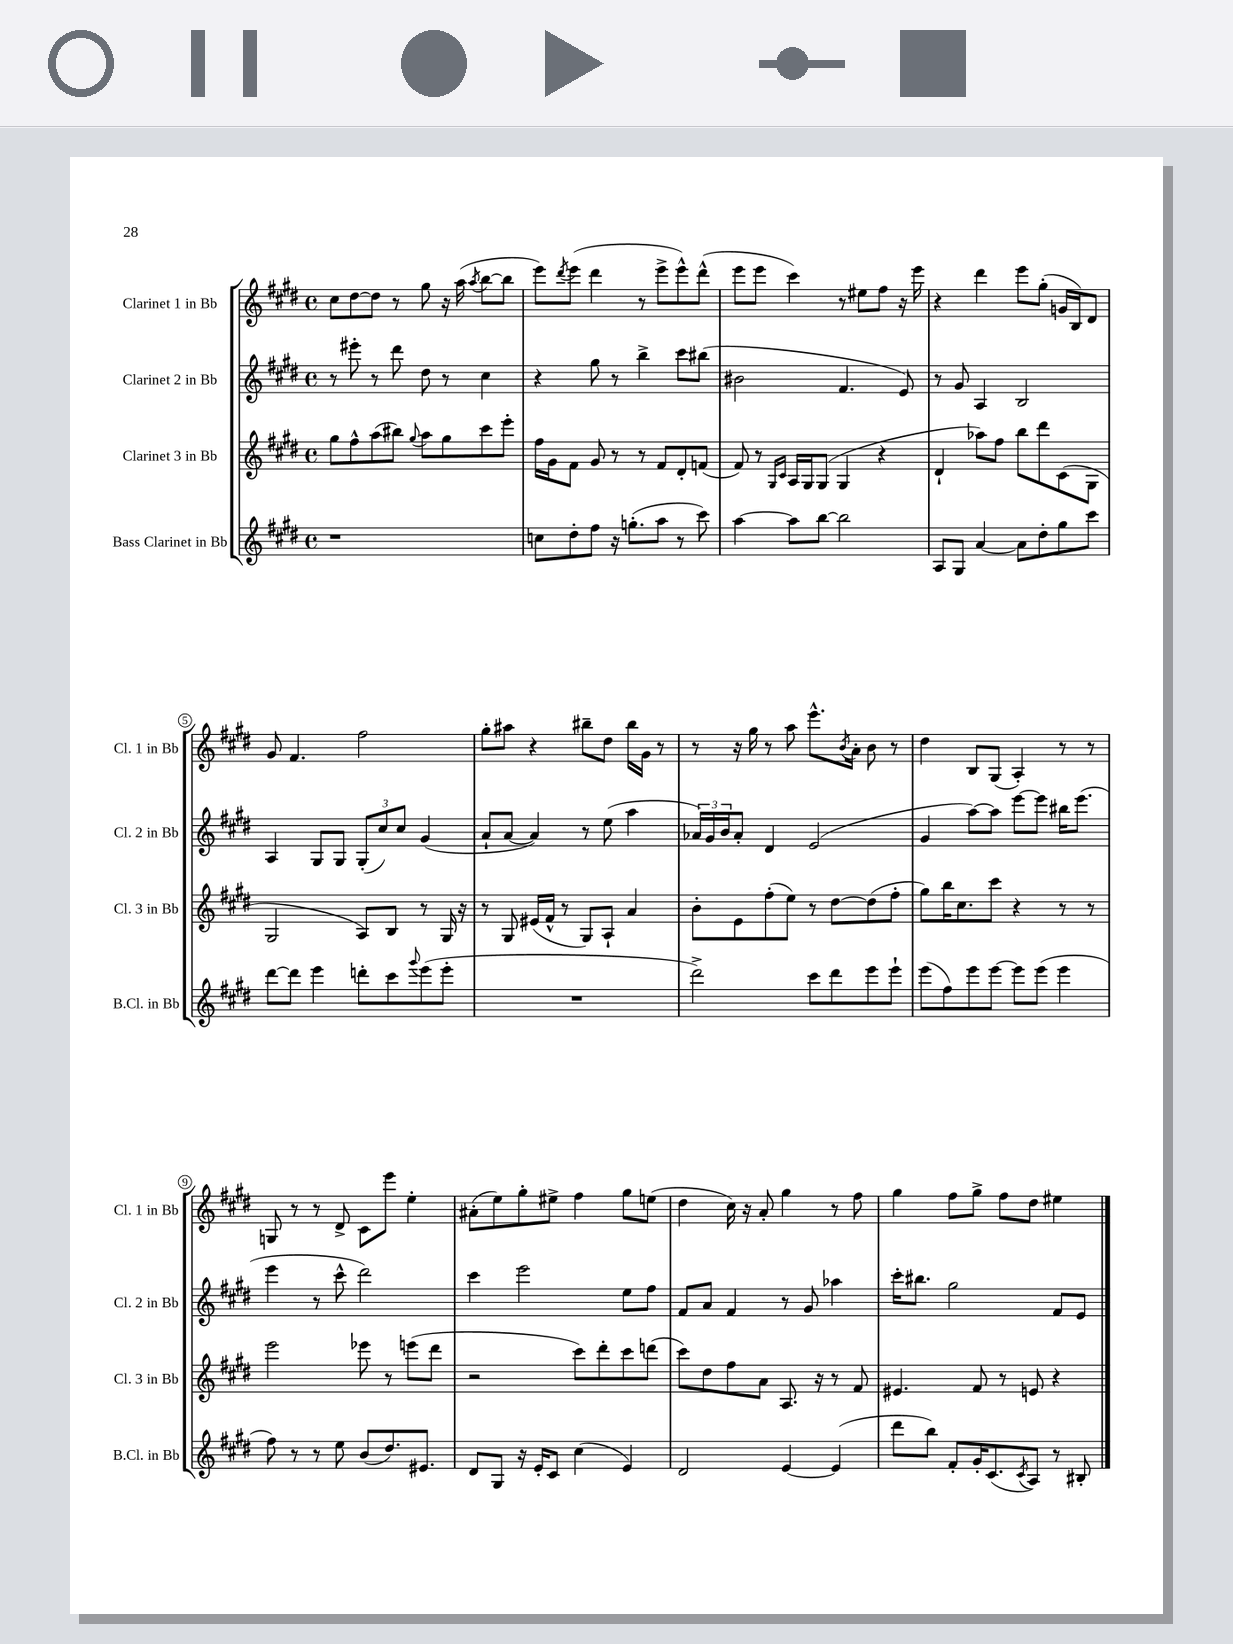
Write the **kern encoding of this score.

**kern	**kern	**kern	**kern
*part4	*part3	*part2	*part1
*staff4	*staff3	*staff2	*staff1
*I"Bass Clarinet in Bb	*I"Clarinet 3 in Bb	*I"Clarinet 2 in Bb	*I"Clarinet 1 in Bb
*I'B.Cl. in Bb	*I'Cl. 3 in Bb	*I'Cl. 2 in Bb	*I'Cl. 1 in Bb
*clefG2	*clefG2	*clefG2	*clefG2
*k[f#c#g#d#]	*k[f#c#g#d#]	*k[f#c#g#d#]	*k[f#c#g#d#]
*M4/4	*M4/4	*M4/4	*M4/4
*met(c)	*met(c)	*met(c)	*met(c)
=1	=1	=1	=1
1r	8gg#\L	8r	8cc#\L
.	8ff#^^\	8eee#X'\	[8dd#\
.	(8aa\	8r	8dd#\J]
.	8bb#X\J)	8ddd#\	8r
.	8qqgg#/	.	.
.	8aa\L	8dd#\	8gg#\
.	8gg#\	8r	16r
.	.	.	(16aa\
.	.	.	8qaa/
.	8ccc#\	4cc#\	[8bb\L
.	8eee'\J	.	8bb\J]
=2	=2	=2	=2
8ccn\L	16ff#\LL	4r	8eee\L)
.	16g#\J	.	.
.	.	.	8qddd#/
8dd#'\	8f#\J	.	(8eee\J
8ff#\J	8g#/	8gg#\	4ddd#\
16r	8r	8r	.
(8.ggn'\L	.	.	.
.	8r	4bb^\	8r
8aa\J	8f#/L	.	8eee^\L
8r	8d#'/	8ccc#\L	8eee^^\)
8ccc#\)	(8fn/J	(8bb#X\J	(8ddd#^^\J
=3	=3	=3	=3
[4aa\	8f#/)	2b#X\	8eee\L
.	8r	.	8eee\J
.	16qqG#/LL	.	.
.	16qqc#/JJ	.	.
8aa\L]	16A/LL	.	4ccc#\)
.	16G#/J	.	.
[8bb\J	(8G#/J	.	.
2bb\]	4G#/	4.f#/	8r
.	.	.	8ee#X\L
.	4r	.	8ff#\J
.	.	8e/)	16r
.	.	.	16eee\
=4	=4	=4	=4
8A/L	4d#`/	8r	4r
8G#/J	.	8g#/	.
[4a/	8aa-X\L)	4A/	4ddd#\
.	8ff#\J	.	.
8a\L]	8bb\L	2B/	8eee\L
8dd#'\	8ddd#\	.	(8gg#'\J
8gg#\	(8c#\	.	16gn/LL
.	.	.	16B/J)
8ccc#\J	8G#\J	.	8d#/J
!!LO:LB:g=z
=5	=5	=5	=5
[8ddd#\L	2G#/	4A/	8g#/
8ddd#\J]	.	.	4.f#/
4eee\	.	8G#/L	.
.	.	8G#/J	.
8dddn'\L	8A/L)	(12G#'/L	2ff#\
.	.	12cc#/)	.
8ccc#\	8B/J	.	.
.	.	12cc#/J	.
8qqggg#/	.	.	.
(8eee\	8r	(4g#/	.
8eee'\J	16G#/	.	.
.	16r	.	.
=6	=6	=6	=6
1r	8r	8a`/L	8gg#'\L
.	8G#/	[8a/J	8aa#X\J
.	(16e#X/LL	4a/])	4r
.	16f#^^/JJ	.	.
.	8r	.	.
.	8G#/L)	8r	8bb#X~\L
.	8A`/J	(8ee\	8dd#\J
.	4a/	4aa\	16bb#\LL
.	.	.	16g#\JJ
.	.	.	8r
=7	=7	=7	=7
2ddd#^\)	8b'\L	24a-X/LL)	8r
.	.	24g#/	.
.	.	24b/J	.
.	8e\	8a-'/J	16r
.	.	.	16gg#\
.	(8ff#'\	4d#/	8r
.	8ee\J)	.	8aa\
8ccc#\L	8r	(2e/	8.eee^^\L
8ddd#\	[8dd#\L	.	.
.	.	.	8qb/
.	.	.	16a'\Jk
8eee\	(8dd#\]	.	8b\
8eee`\J	8ff#'\J	.	8r
=8	=8	=8	=8
(8eee\L	8gg#\L)	4g#/	4dd#\
8ff#\)	16bb\K	.	.
.	8.cc#\	.	.
8eee\	.	[8aa\L)	8B/L
[8eee\J	8ccc#\J	8aa\J]	(8G#/J
8eee\L]	4r	[8eee\L	4A'/)
(8eee\J	.	8eee\J]	.
4eee\	8r	16bb#X\KL	8r
.	.	(8.eee\J	.
.	8r	.	8r
!!LO:LB:g=z
=9	=9	=9	=9
8ff#\)	2eee\	4eee\	8Gn/
8r	.	.	8r
8r	.	8r	8r
8ee\	.	8ccc#^^\	8d#^/
(8b/L	8eee-X\	2ddd#\)	8c#\L
8.dd#/)	8r	.	8eee\J
.	(8eeen\L	.	4ee'\
8.e#X/J	.	.	.
.	8ddd#\J	.	.
=10	=10	=10	=10
8d#/L	2r	4ccc#\	(8a#X'\L
8G#/J	.	.	8ee\)
16r	.	2eee\	8gg#'\
16e'/KL	.	.	.
8c#/J	.	.	8ee#X^\J
(4cc#\	8ccc#\L)	.	4ff#\
.	8ddd#'\	.	.
4e/)	8ccc#\	8ee\L	8gg#\L
.	(8dddn\J	8ff#\J	(8een\J
=11	=11	=11	=11
2d#/	8ccc#\L)	8f#/L	4dd#\
.	8dd#\	8a/J	.
.	8ff#\	4f#/	16cc#\)
.	.	.	16r
.	8a\J	.	8a'/
[4e/	8.A/	8r	4gg#\
.	.	8g#/	.
.	16r	.	.
(4e/]	8r	4aa-X\	8r
.	8f#/	.	8ff#\
=12	=12	=12	=12
8ddd#\L	4.e#X/	16ccc#'\KL	4gg#\
.	.	8.bb#X\J	.
8bb\J)	.	.	.
8f#'/L	.	2gg#\	8ff#\L
16g#'/K	8f#/	.	8gg#^\J
(8.c#/	.	.	.
.	8r	.	8ff#\L
8qc#/	.	.	.
8A/J)	8en/	.	8dd#\J
8r	4r	8f#/L	4ee#X\
8B#X'/	.	8e/J	.
==	==	==	==
*-	*-	*-	*-
